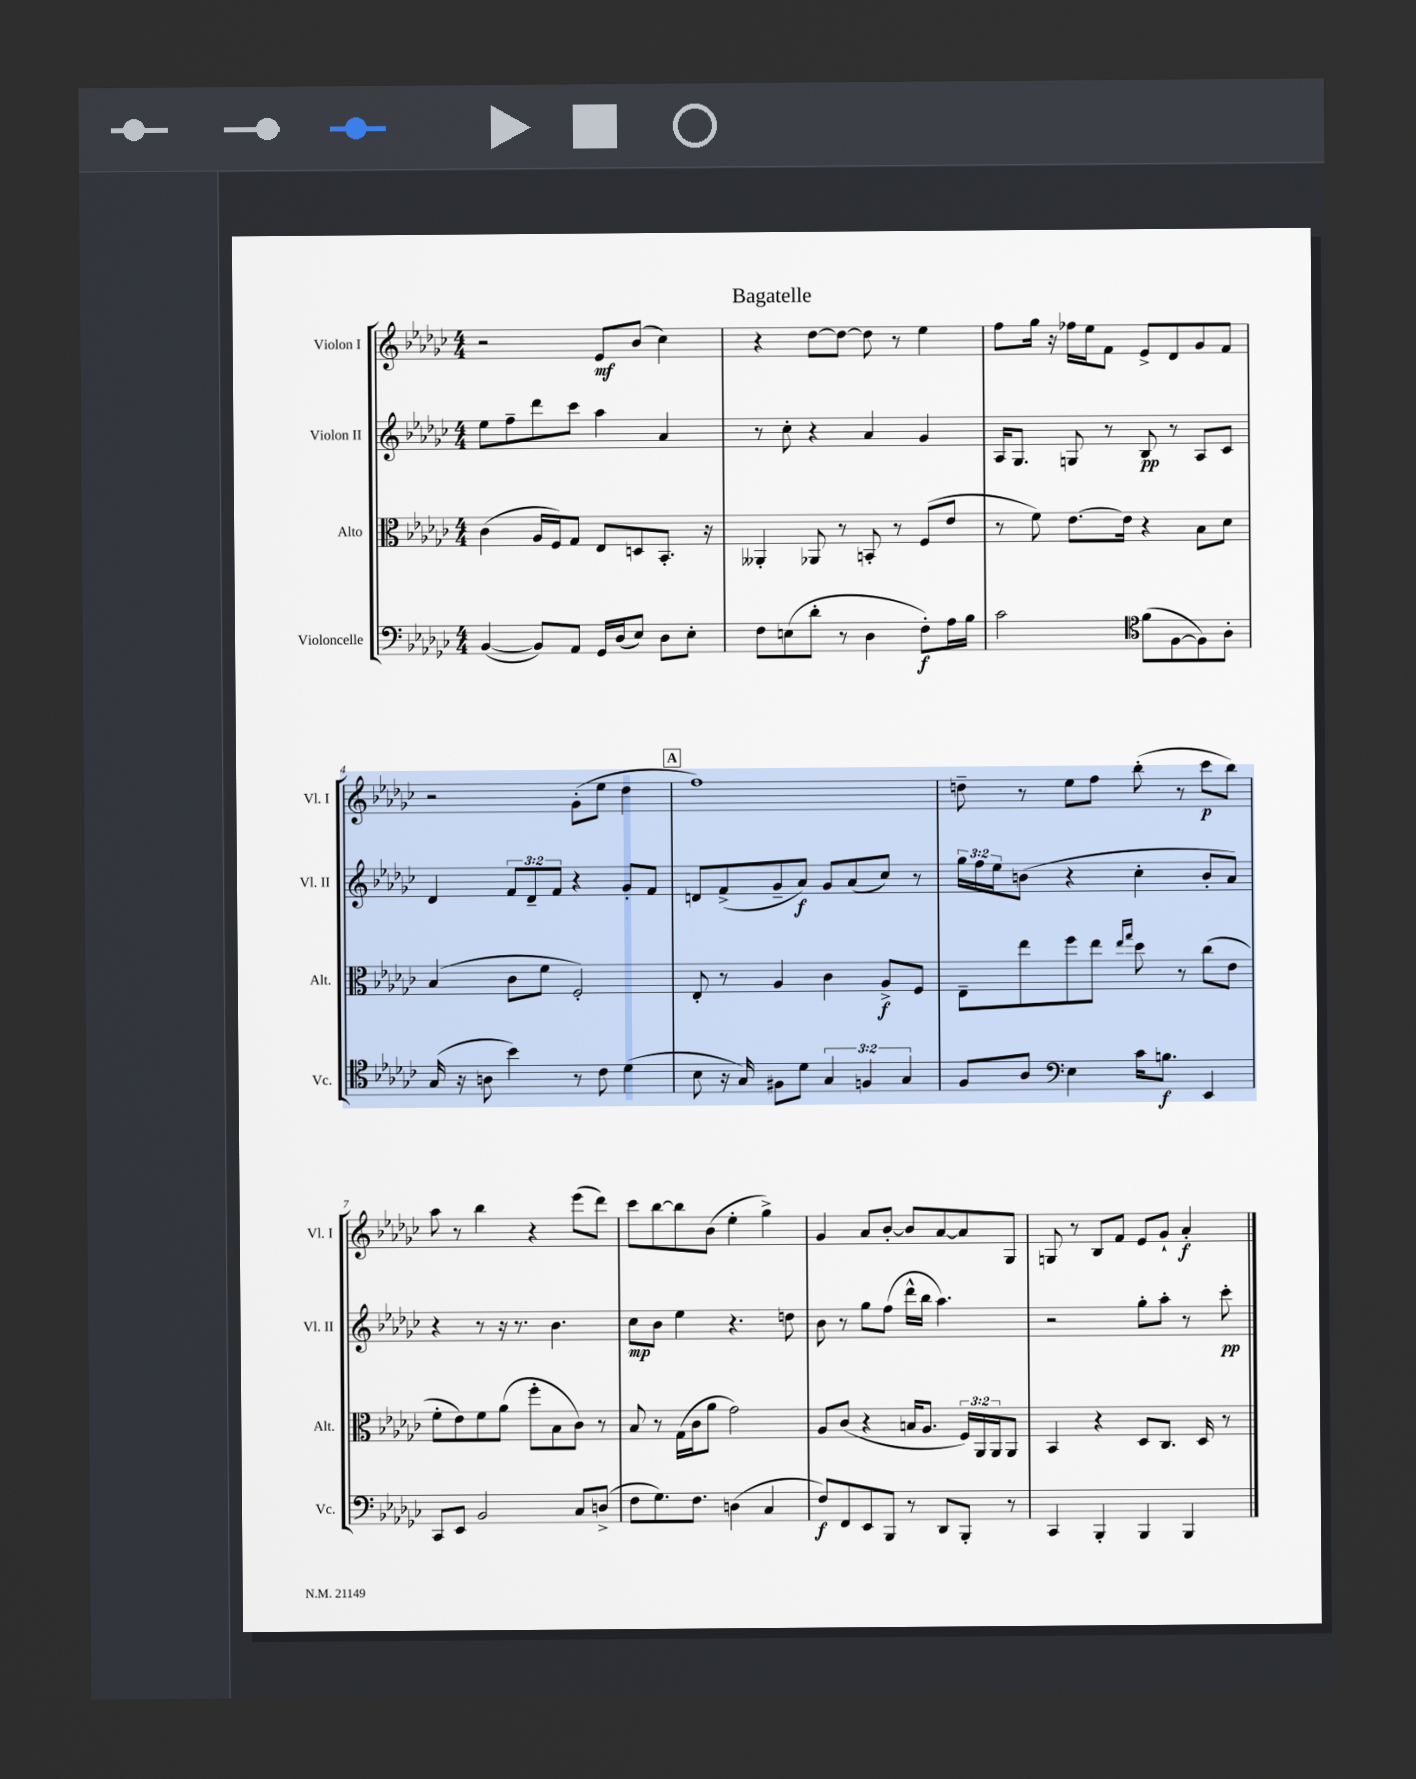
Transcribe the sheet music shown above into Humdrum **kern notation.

**kern	**kern	**kern	**kern
*staff4	*staff3	*staff2	*staff1
*clefF4	*clefC3	*clefG2	*clefG2
*k[b-e-a-d-g-c-]	*k[b-e-a-d-g-c-]	*k[b-e-a-d-g-c-]	*k[b-e-a-d-g-c-]
*M4/4	*M4/4	*M4/4	*M4/4
([4BB-	(4c-	8ee-	2r
.	.	8ff~	.
8BB-])	16A-	8ddd-	.
.	16F)	.	.
8AA-	8G-	8ccc-	.
16GG-	8E-	4aa-	8e-
(16D-	.	.	.
8E-)	8D	.	(8b-
8D-	8.BB-'	4a-	4cc-)
8E-'	.	.	.
.	16r	.	.
=	=	=	=
8F	4AA--'	8r	4r
(8E	.	8cc-'	.
8d-'	8AA-	4r	[8dd-
8r	8r	.	8dd-_
4D-	8BB'	4a-	8dd-]
.	8r	.	8r
8F')	(8F	4g-	4ee-
16A-	8e-	.	.
16B-	.	.	.
=	=	=	=
2c-	8r	16A-	8ff
.	.	8.G-	.
.	8f)	.	16gg-
.	.	.	16r
.	[8.e-	8G	16ff-
.	.	.	16ee-
.	.	8r	8f
.	16e-]	.	.
*clefC4	*	*	*
(8f	4r	8B-	8e-^
[8F	.	8r	8d-
8F])	8B-	8A-	8g-
8A-'	8d-	8c-	8f
=	=	=	=
(16G-	(4B-	4d-	2r
16r	.	.	.
8A	.	.	.
4b-)	8c-	12f	.
.	.	12d-~	.
.	8f	.	.
.	.	12f	.
8r	2F')	4r	(8g-'
8c-	.	.	8ee-
(4d-	.	8g-'	4dd-
.	.	8f	.
=	=	=	=
8B-	8E-'	8d	1ff)
16r	8r	(8f^	.
16G-)	.	.	.
8F#	4A-	8g-~	.
8d-	.	8a-)	.
6G-	4c-	8g-	.
.	.	(8a-	.
6F	.	.	.
.	8A-^	8cc-)	.
6G-	.	.	.
.	8F	8r	.
=	=	=	=
8F	8E-~	24gg-	8dd~
.	.	24ff	.
.	.	24ee-	.
8A-	8ee-	(8b	8r
*clefF4	*	*	*
4E-	8ff	4r	8ee-
.	8ee-	.	8ff
.	16qqee-	.	.
.	16qqgg-	.	.
16c-	8dd-	4cc-'	(8bb-'
8.B	.	.	.
.	8r	.	8r
4EE-	(8cc-	8b'	8ccc-
.	8e-	8a-)	8bb-)
=	=	=	=
8CC-	8f'	4r	8aa-
8EE-	8e-)	.	8r
2BB-	8f	8r	4bb-
.	(8a-	16r	.
.	.	8.r	.
.	8ff'	.	4r
.	8B-	4.b-	.
8C-	8c-)	.	(8eee-
(8D^	8r	.	8ddd-)
=	=	=	=
8F	8B-	8cc-	8ccc-
8.G-)	8r	8b-	[8bb-
.	(16G-	4ee-	8bb-]
8.F	16c-	.	.
.	8a-	.	(8b-
(4D	2g-)	4.r	4ee-'
4C-	.	.	4gg-^)
.	.	8dd	.
=	=	=	=
8F)	8A-	8b-	4g-
8FF	(8c-	8r	.
8EE-	4r	8gg-	8a-
8BBB-	.	(8ff	[8b-'
8r	16B	16ddd-^^	8b-]
.	8.A-	16bb-	.
8DD-	.	4.aa-)	[8a-
8BBB-'	24F)	.	8a-]
.	24AA-	.	.
.	24AA-	.	.
8r	8AA-	.	8G-
=	=	=	=
4CC-	4BB-	2r	8G
.	.	.	8r
4BBB-'	4r	.	8B-
.	.	.	8f
4BBB-	8D-	8gg-'	8e-
.	8.C-	8aa-'	8g-`
4BBB-	.	8r	4a-'
.	16D-	.	.
.	8r	8ccc-'	.
==	==	==	==
*-	*-	*-	*-
